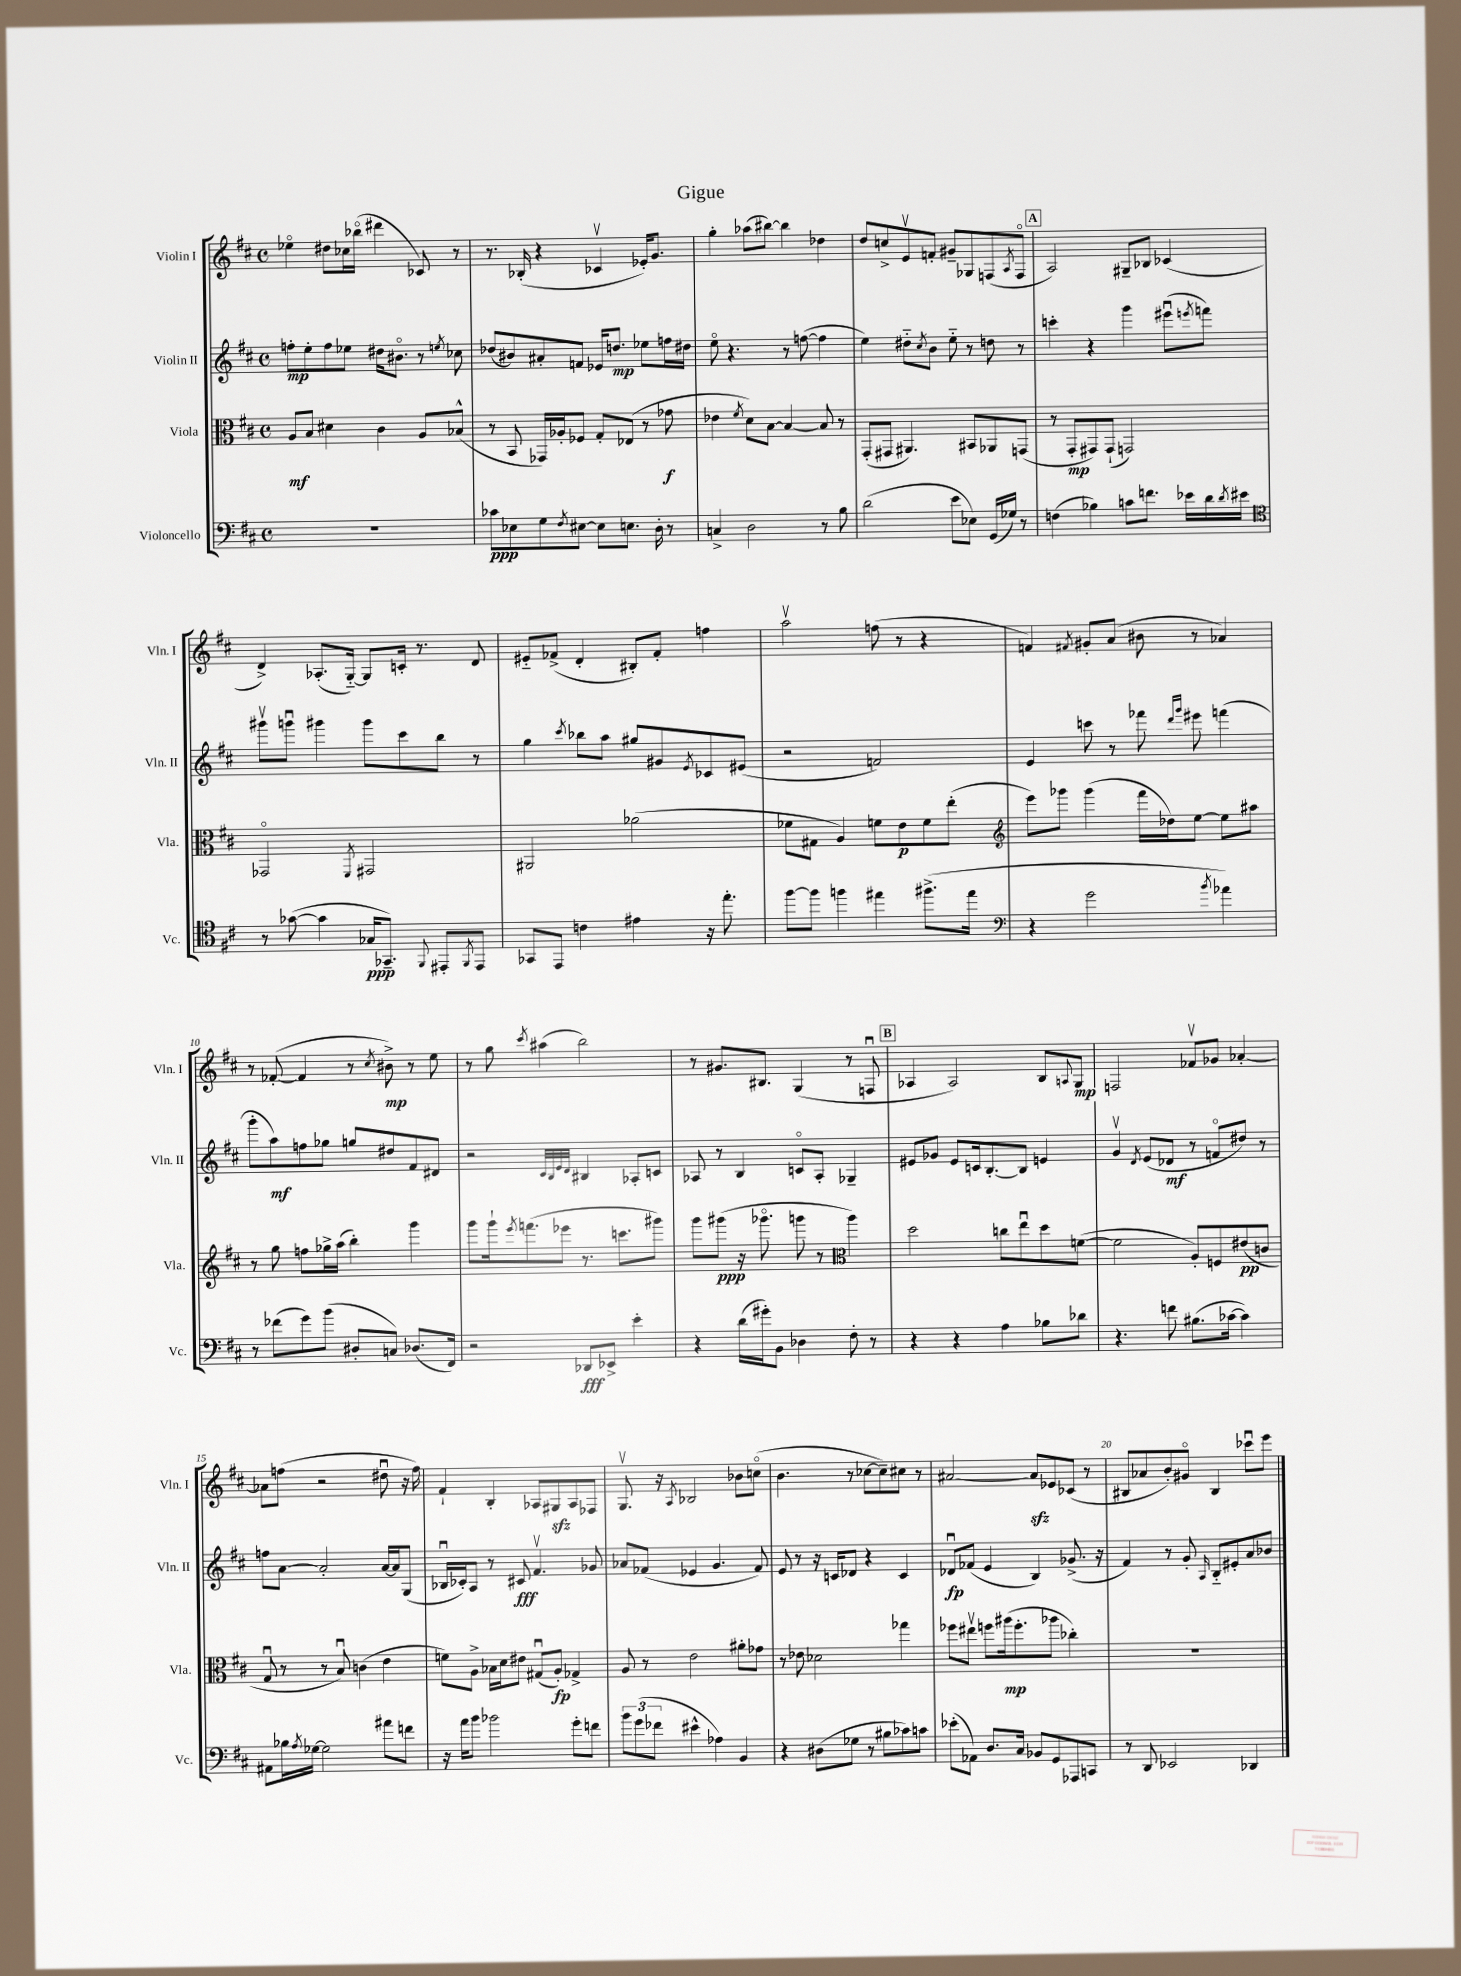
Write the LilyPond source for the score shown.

\header { title = "Gigue" }
<<
\new StaffGroup <<
\new Staff = "s0" \with { instrumentName = "Violin I" shortInstrumentName = "Vln. I" } {
    \clef treble \key d \major \defaultTimeSignature \time 4/4
    ees''4\flageolet dis''8 ces''16 bes''16\flageolet( dis'''4 ces'8) r8 |
    r8. bes16-.( r4 ces'4\upbow ees'16-.) g'8. |
    g''4-. aes''8( bis''8~) bis''4 des''4 |
    d''8 c''8-> e'8\upbow f'8-. gis'8-- ges8 f8( \acciaccatura { a8 } f8\flageolet |
    \mark \markup { \box "A" } a2) gis8-- bes8 ces'4( |
    d'4->) aes8.-.( g16~-_) g8 c'16-. r8. d'8 |
    eis'8-_ fes'8->( d'4-. bis8-.) fes'8-. f''4 |
    a''2\upbow f''8( r8 r4 |
    f'4) \acciaccatura { fis'8 } gis'8-. a'8( bis'8 r8 aes'4) |
    r8 fes'8~-.( fes'4 r8 \acciaccatura { cis''8 } bis'8->\mp) r8 e''8 |
    r8 g''8 \acciaccatura { cis'''8 } ais''4( b''2) |
    r8 gis'8. bis8. g4( r8 f8\downbow |
    \mark \markup { \box "B" } aes4 aes2) b8 \appoggiatura { a8 } g8\mp |
    f2 fes'8\upbow ges'8 aes'4~-. |
    aes'8 f''8( r2 dis''8\downbow r16 f''16) |
    fis'4-! b4-. aes8 gis8\sfz aes8 fes8 |
    g8.\upbow r16 \acciaccatura { a8 } bes2 bes'8 c''8\flageolet( |
    b'4. r8 ces''8~ ces''8--) cis''8 r8 |
    ais'2~ ais'8\sfz ees'8 ces'8( r8 |
    bis8 aes'8 b'8-.) gis'8\flageolet bis4 ces'''8\downbow e'''8 \bar "|." |
}
\new Staff = "s1" \with { instrumentName = "Violin II" shortInstrumentName = "Vln. II" } {
    \clef treble \key d \major \defaultTimeSignature \time 4/4
    f''8-.\mp e''8-. f''8 ees''8 dis''16 bis'8.\flageolet r8 \acciaccatura { e''8 } ces''8 |
    des''8( bis'8) ais'8-. f'8 ees'16 d''8.\mp ees''8 f''16 dis''16 |
    e''8\flageolet r4. r8 f''8~( f''4 |
    e''4) dis''8-_ \acciaccatura { cis''8 } b'8 e''8-_ r8 d''8 r8 |
    \mark \markup { \box "A" } c'''4-. r4 g'''4 eis'''8\downbow( \acciaccatura { e'''8 } f'''8) |
    gis'''8\upbow g'''8\downbow gis'''4 gis'''8 cis'''8 b''8 r8 |
    g''4 \acciaccatura { cis'''8 } bes''8 a''8 gis''8 gis'8 \acciaccatura { e'8 } ces'8 eis'8( |
    r2 f'2) |
    e'4 c'''8 r8 fes'''8 \grace { d'''16 g'''16 } eis'''8 f'''4( |
    g'''8-. a''8\mf) f''8 ges''8 g''8 dis''8 fis'8 dis'8 |
    r2 \grace { cis'32 b32 e'32 d'32 } bis4 aes8-. c'8 |
    aes8 r8 b4 c'8\flageolet aes8-. ges4-- |
    \mark \markup { \box "B" } eis'8 ges'8 eis'8 c'16 b8.~-. b8 e'4 |
    g'4\upbow \acciaccatura { d'8 } e'8( des'8\mf r8 f'8\flageolet dis''8) r8 |
    f''8 a'8~ a'2-. a'16~ a'16 g8( |
    bes16\downbow ces'16-.) a8 r8 cis'8\fff fis'4.\upbow ges'8 |
    aes'8 fes'8( ees'4 g'4. fes'8) |
    e'8 r8 r16 c'16 des'8 r4 c'4 |
    des'8\downbow\fp fes'8( e'4 b4) ges'8.->( r16 |
    fis'4) r8 g'8-. \grace { a16 } b8-_ eis'8-. a'8 bes'8 \bar "|." |
}
\new Staff = "s2" \with { instrumentName = "Viola" shortInstrumentName = "Vla." } {
    \clef alto \key d \major \defaultTimeSignature \time 4/4
    a8\mf b8 dis'4 cis'4 a8 bes8-^( |
    r8 b,8 ges,16) aes16-. fes8 g8-. ees8( r8 ges'8\f |
    ees'4 \acciaccatura { fis'8 } d'8) b8~ b4~ b8 r8 |
    g,8-.( gis,8 ais,4.) bis,8 aes,8 g,8( |
    \mark \markup { \box "A" } r8 g,8-.\mp gis,8) gis,8-!( g,2) |
    ges,2\flageolet \acciaccatura { fis,8 } gis,2 |
    ais,2 aes'2( |
    fes'8 gis8 a4) f'8 e'8\p f'8 e''8-.( |
    \clef treble e'''8) ges'''8 ges'''4( fis'''16 des''16) e''8~ e''8 ais''8 |
    r8 g''8 f''8 ges''16-> a''16( b''4-.) g'''4 |
    g'''8 g'''16-! \acciaccatura { e'''8 } f'''8.( ees'''8 r8. c'''8. gis'''8) |
    g'''8 gis'''8\ppp( r16 ges'''8.\flageolet g'''8 r8 \clef alto a''4) |
    \mark \markup { \box "B" } d''2 c''8 e''8\downbow d''8 f'8~( |
    f'2 a8-.) f8 eis'8\pp( c'8 |
    g8\downbow r8 r8 b8\downbow) c'4( e'4 |
    f'8) a8-> bes16 d'16 eis'8 gis8\downbow( a8-.\fp) ges4-> |
    a8 r8 e'2 ais'8-. ges'8 |
    r8 ees'8 des'2 ges''4 |
    fes''8 eis''8\upbow f''8 ais''16\mp( f''8.-. aes''8 ces''4-.) |
    R1 \bar "|." |
}
\new Staff = "s3" \with { instrumentName = "Violoncello" shortInstrumentName = "Vc." } {
    \clef bass \key d \major \defaultTimeSignature \time 4/4
    R1 |
    ces'8\ppp ees8 g8 \acciaccatura { fis8 } eis8~ eis8 e8. d16-. r8 |
    c4-> d2 r8 b8 |
    d'2( e'8 ees8) g,16( ges16) r8 |
    \mark \markup { \box "A" } f4( bes4) c'8 f'8. ees'16 d'16 \acciaccatura { d'8 } eis'16 |
    \clef tenor r8 ges'8~( ges'4 ges16\ppp ges,8.--) \appoggiatura { fis,8 } eis,8-. \acciaccatura { fis,8 } eis,8 |
    ges,8 e,8 c'4 eis'4 r16 e''8.-. |
    fis''8~ fis''8 f''4 eis''4 fis''8.->( eis''16 |
    \clef bass r4 g'2 \acciaccatura { b'8 } aes'4) |
    r8 fes'8( g'8) b'8( dis8-. c8) des8.( fis,16) |
    r2 des,8\fff ees,8-> e'4-. |
    r4 d'16( gis'16-.) b,8 des4 fis8-. r8 |
    \mark \markup { \box "B" } r4 r4 a4 bes8 des'8 |
    r4. f'8 bis8.( ces'16~ ces'4) |
    ais,8 bes16 \acciaccatura { a8 } ges16~ ges2 ais'8 f'8 |
    r16 a'16 b'8 bes'2 g'8-. f'8 |
    \tuplet 3/2 { b'8 g'8( fes'8 } eis'4-^ aes4) b,4 |
    r4 dis8( ges8 r8 bis8 ces'8) c'8 |
    ees'8-.( aes,8) d8. cis16 bes,8 g,8 aes,,8 c,8 |
    r8 d,8 ees,2 des,4 \bar "|." |
}
>>
>>
\layout { \context { \Score \override BarNumber.break-visibility = ##(#f #t #t) barNumberVisibility = #(every-nth-bar-number-visible 5) } }
